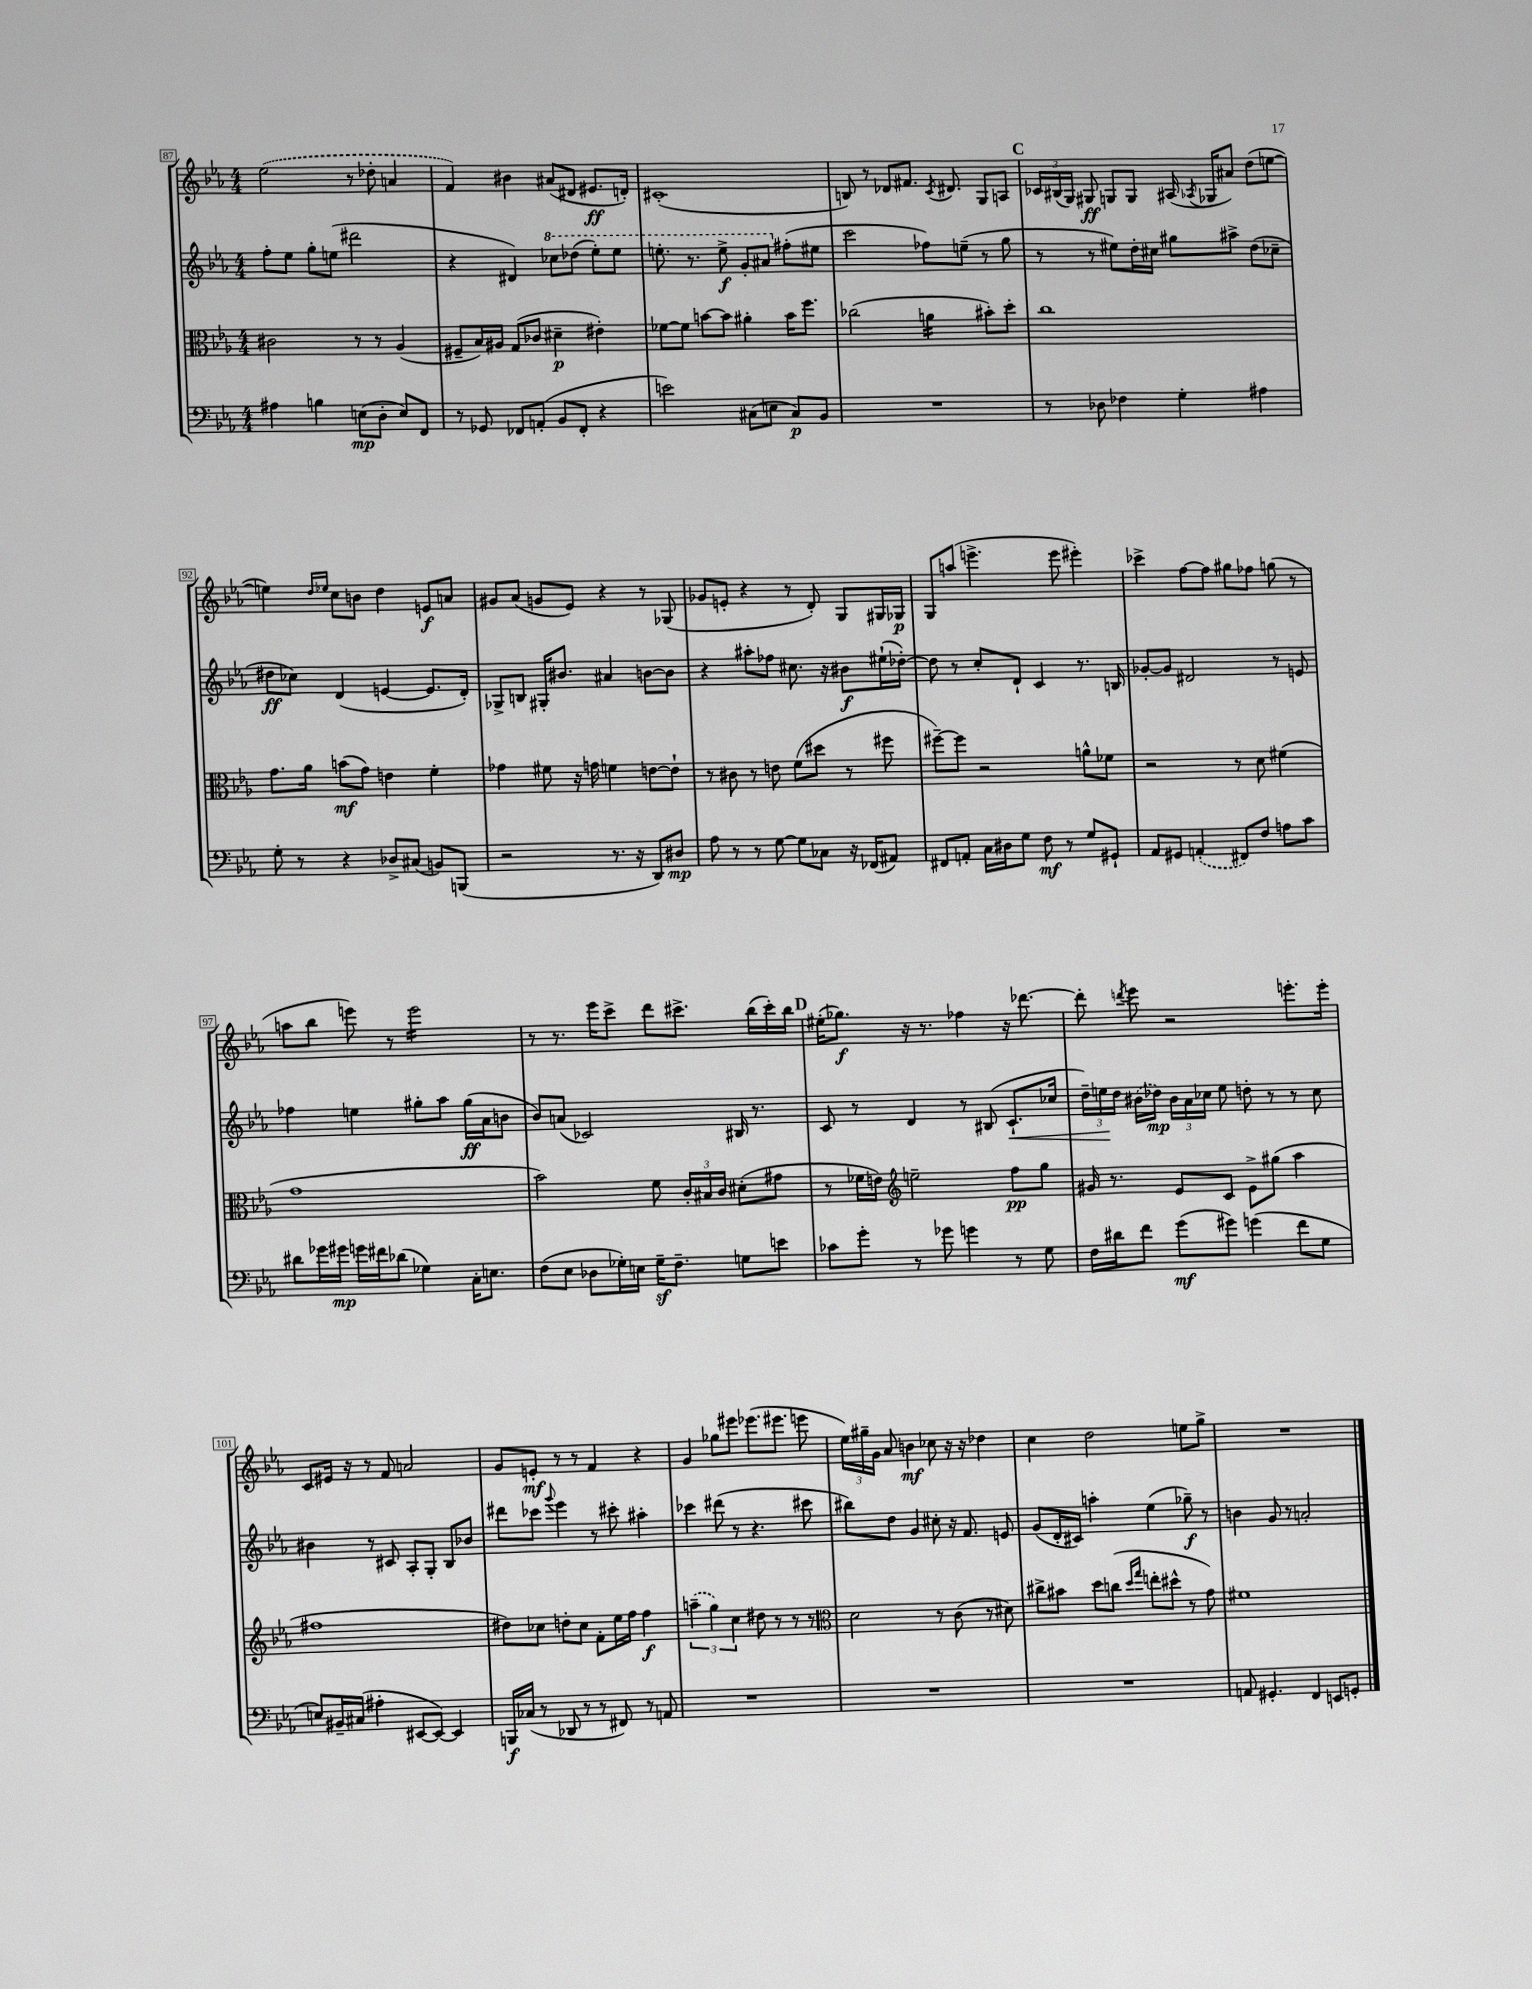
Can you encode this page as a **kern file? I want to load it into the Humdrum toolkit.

**kern	**kern	**kern	**kern
*staff4	*staff3	*staff2	*staff1
*clefF4	*clefC3	*clefG2	*clefG2
*k[b-e-a-]	*k[b-e-a-]	*k[b-e-a-]	*k[b-e-a-]
*M4/4	*M4/4	*M4/4	*M4/4
4A#	2c#	8ff'	(2ee-
.	.	8ee-	.
4B	.	8gg'	.
.	.	(8ee	.
(8E	8r	2ddd#	8r
8D'	8r	.	8dd-'
8E)	(4A-	.	4a
8FF	.	.	.
=	=	=	=
8r	8F#~	4r	4f)
8GG-	16B-)	.	.
.	16A#	.	.
8FF-	(8G	4d#)	4b#
(8AA'	8c-	.	.
8BB-	4d#~	8ccc-	(8a#
8FF-'	.	(8ddd-	8d#
4r	4e#')	8eee-')	8.e#
.	.	8eee-	.
.	.	.	16d')
=	=	=	=
2e)	[8f-	8.eee'	(1c#'
.	8f-]	.	.
.	.	8.r	.
.	[8b	.	.
.	8b]	8eee^	.
(8C#	4a#'	8gg'	.
8E	.	8aa#	.
8C#)	16b	(8ff#'	.
.	8.ff	.	.
8BB-	.	8ee#	.
=	=	=	=
1r	(2cc-	2ccc	8B)
.	.	.	8r
.	.	.	8d-
.	.	.	8.f#
.	4a	8ff-)	.
.	.	.	8qc
.	.	.	8.d#
.	.	(8ee~	.
.	8b#')	8r	8G
.	8dd'	8gg	8A
=	=	=	=
8r	1cc	8r	24c-
.	.	.	(24B#
.	.	.	24G)
8D-	.	8r	8G#
4F-	.	8ee#)	8G
.	.	16dd'	8G
.	.	16cc#	.
4G'	.	8gg#	(16A#
.	.	.	8qA-
.	.	.	16G-
.	.	8aa#^	8a#)
4A#	.	(8dd	(8dd
.	.	8cc-~	[8ee
=	=	=	=
8G'	8.g	8dd#	4ee])
8r	.	8cc-)	.
.	16a-	.	.
.	.	.	16qqdd
.	.	.	16qqee-
4r	(8b	(4d	8cc
.	8g)	.	8b
8D-^	4e	[4e	4dd
(8C#	.	.	.
8BB)	4f'	8.e]	8e
(8BBB	.	.	8a
.	.	16d')	.
=	=	=	=
2r	4g-	8G-^	8g#
.	.	8B	(8a-
.	8f#	16G#'	8g
.	.	8.b#	.
.	16r	.	8e-)
.	16g	.	.
8.r	4f	4a#	4r
16r	.	.	.
8DD)	[8e	[8b	8r
8D#	8e`]	8b]	(8G-
=	=	=	=
8A-	8r	4r	8g-
8r	8c#	.	8e'
8r	8r	8aa#'	4r
[8G	8e	8ff-	.
8G]	(8f	8.cc#	8r
8C-	8dd#	.	8d')
.	.	16r	.
16r	8r	8b#	8G
(16FF-	.	.	.
8AA#)	8ff#	(16ee#`	16G#
.	.	[16dd-')	16G-
=	=	=	=
8FF#	[8ff#~)	8dd-]	8G
8AA'	8ff#]	8r	(8aa
16C	2r	8cc'	4.eee^
16D#	.	.	.
8G	.	8d`	.
8F	.	4c	.
8r	.	.	8eee
8G	8a^^	8.r	4eee#')
8GG#`	8f-	.	.
.	.	16B	.
=	=	=	=
8AA-	2r	[8g-'	4ccc-^
8GG#	.	8g-]	.
(4AA'	.	2d#	[8ff
.	.	.	8ff]
8FF#)	8r	.	8gg#
8F	8d	.	8ff-
8A	(4f#	8r	(8gg
8c	.	8e	8r
=	=	=	=
8d#	1g	4ff-	8aa
16g-	.	.	8bb-
16g#	.	.	.
16g	.	4ee	8eee)
16f#	.	.	.
(8d-	.	.	8r
4G-)	.	8gg#'	2eee
.	.	8aa-	.
16C'	.	(16gg#	.
8.E	.	16a-	.
.	.	8b	.
=	=	=	=
(8F	2b-)	8b-)	8r
8E-	.	(8a	8.r
8D-	.	2c-)	.
.	.	.	16eee-
16G-')	.	.	8ccc^
16E	.	.	.
16G-~	8f	.	8ddd
8.F~	.	.	.
.	24c'	.	8.ccc#^
.	24B#	.	.
.	24c	.	.
8G	(8d#'	16B#	.
.	.	8.r	(16bb-
8e	8g#	.	16ccc#')
.	.	.	16bb-
=	=	=	=
8c-	8r	8c	(16ee#'
.	.	.	8.gg-)
8g'	16f-	8r	.
.	16e)	.	.
*	*clefG2	*	*
8r	2ee~	4d	16r
.	.	.	8.r
8g-	.	.	.
4g	.	8r	4ff-
.	.	(8B#	.
8r	8ff	8.c`	16r
.	.	.	[8.ddd-
8G	8gg	.	.
.	.	16cc-	.
=	=	=	=
16F	16g#	24dd~)	8ddd-']
.	.	24ee	.
16d#	8.r	.	.
.	.	24dd	.
.	.	.	8qddd
8f	.	(16b#	8eee-
.	.	16dd-)	.
(8g	8e-	24b#	2r
.	.	24a-	.
.	.	24cc-	.
8g#)	8c	8ee	.
(4g	8e-^	8dd'	.
.	(8gg#	8r	.
8f	4aa-	8r	8.eee'
8G	.	8cc-	.
.	.	.	16eee'
=	=	=	=
8E)	1ff#	4b#	8c
16BB#~	.	.	16e#
(16C#	.	.	16r
4A#'	.	8r	8r
.	.	8c#	8f
[8EE#	.	8A-'	2a
8EE#_)	.	8G'	.
4EE#]	.	8B-	.
.	.	8b-	.
=	=	=	=
16BBB	8dd#)	8ddd#	8g
(16C-	.	.	.
8r	8cc-	8ccc-	8e'
.	.	8qqggg	.
8DD-	8dd'	4eee-	8r
8r	8cc-	.	8r
8r	8f'	8r	4f
8FF#)	16ee-	8ccc#'	.
.	16ff	.	.
8r	4ff	4aa#'	4r
8AA	.	.	.
=	=	=	=
1r	(6aa~	4ccc-	4g
.	6gg)	.	.
.	.	(8ddd#	8gg-
.	6cc	.	.
.	.	8r	8eee#
.	8dd#	4.r	(8.eee-
.	8r	.	.
.	.	.	8.eee#
.	8r	.	.
.	8r	8ccc#	8eee
=	=	=	=
*	*clefC3	*	*
1r	2d	8bb#)	24ee-)
.	.	.	24gg#~
.	.	.	24g
.	.	8dd	8a-
.	.	4g	4b
.	8r	8cc#'	8cc-
.	(8c	16r	16r
.	.	8.f	16r
.	8r	.	4dd-
.	8d#)	8e	.
=	=	=	=
1r	8cc#^	(8g	4cc
.	8b#	16d'	.
.	.	16c#)	.
.	8dd	4aa'	2dd
.	(8cc	.	.
.	16qqdd	.	.
.	16qqgg	.	.
.	8ee'	(4ee-	.
.	8dd#^^	.	.
.	8r	8gg-~)	8ee
.	8g)	8r	8gg^
=	=	=	=
8AA	1f#	4b	1r
4.GG#'	.	.	.
.	.	8g	.
.	.	8r	.
4FF	.	2a'	.
8EE	.	.	.
8GG'	.	.	.
==	==	==	==
*-	*-	*-	*-
